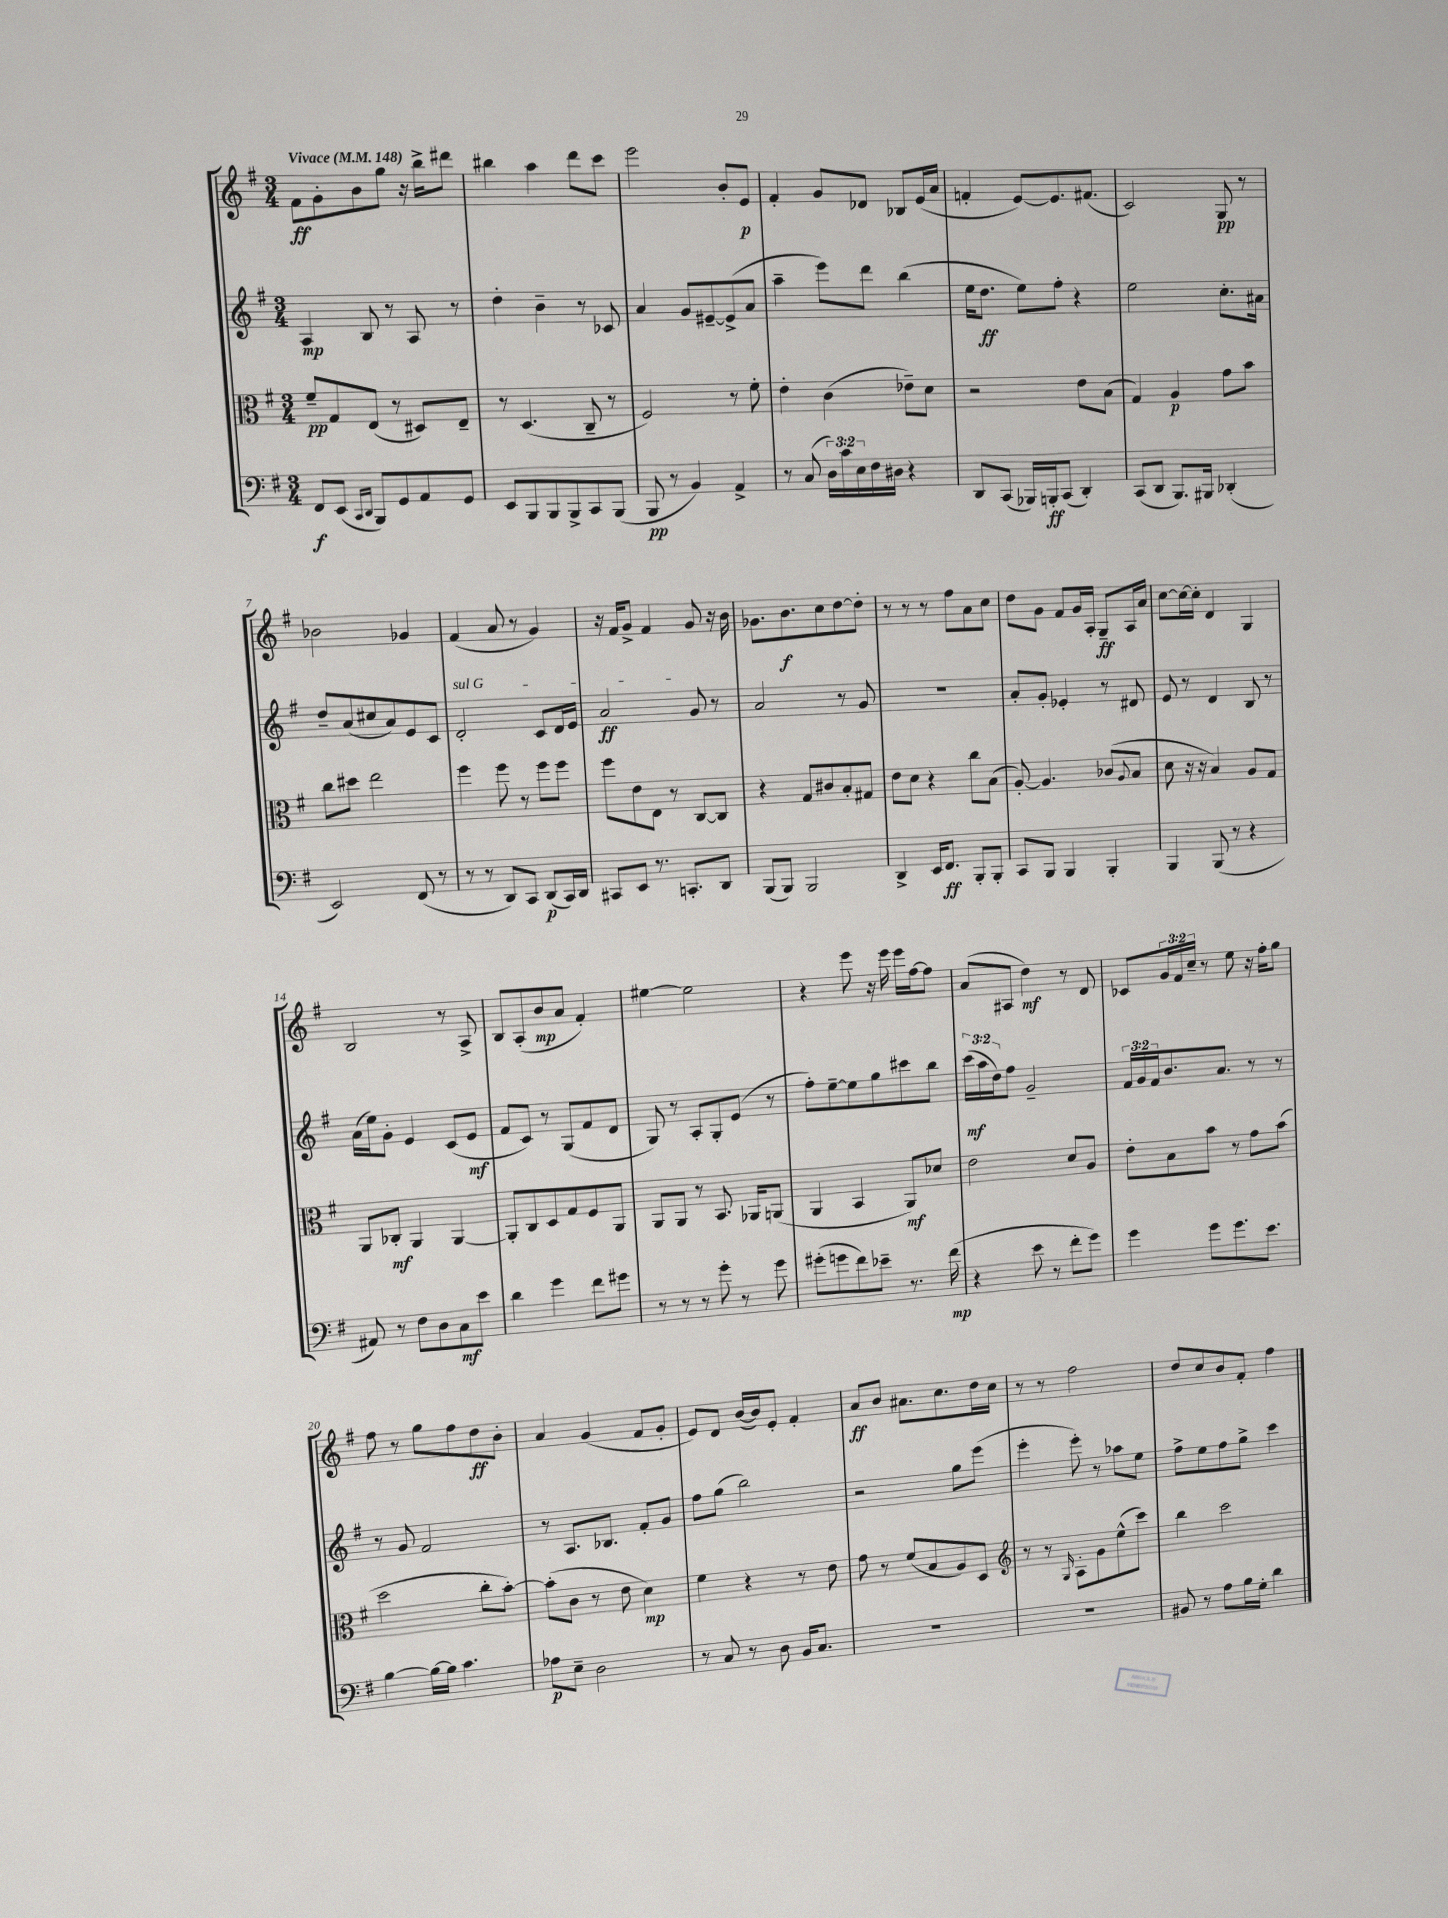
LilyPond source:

<<
\new StaffGroup <<
\new Staff = "s0" {
    \clef treble \key g \major \numericTimeSignature \time 3/4 \override Staff.TupletNumber.text = #tuplet-number::calc-fraction-text \tempo "Vivace" 4 = 148
    fis'8\ff g'8-. b'8 g''8 r16 b''16-> dis'''8 |
    bis''4 a''4 d'''8 c'''8 |
    e'''2 b'8-. e'8\p |
    fis'4-. g'8 des'8 bes8 e'16( a'16 |
    f'4-. e'8~) e'8. fis'8.( |
    c'2) g8\pp r8 |
    bes'2 ges'4 |
    fis'4( a'8 r8 g'4) |
    r16 fis'16 g'8-> fis'4 g'8 r16 b'16 |
    ges'8. b'8.\f c''8 d''8~ d''8-. |
    r8 r8 r8 fis''8 a'8 c''8 |
    d''8 g'8 fis'8 g'16 a16-. g8--\ff a16 a'16 |
    c''8~ c''16~ c''16-. d'4 g4 |
    b2 r8 a8-> |
    b8 a8-.( b'8\mp a'8 fis'4-.) |
    eis''4~ eis''2 |
    r4 e'''8 r16 e'''16 e'''16 fis''16~ fis''8 |
    a'8( ais8 d''4\mf) r8 d'8 |
    ces'8 \tuplet 3/2 { g'16 fis'16 c''16-- } r8 e''8 r16 fis''16-. g''8 |
    fis''8 r8 g''8 fis''8 d''8\ff b'8-. |
    a'4 g'4( fis'8 g'8-. |
    e'8) d'8 b'16~( b'16) e'8-. fis'4-. |
    a'8\ff b'8 ais'8. c''8. d''16 c''16 |
    r8 r8 fis''2 |
    d''8 c''8 b'8 fis'8-. fis''4 \bar "|." |
}
\new Staff = "s1" {
    \clef treble \key g \major \numericTimeSignature \time 3/4 \override Staff.TupletNumber.text = #tuplet-number::calc-fraction-text
    a4\mp b8 r8 a8 r8 |
    d''4-. b'4-- r8 ces'8 |
    a'4 g'8 eis'8~-- eis'8->( a'8 |
    a''4-- e'''8) d'''8 b''4( |
    e''16 d''8.\ff e''8) fis''8-. r4 |
    e''2 c''8.-. ais'16 |
    d''8-- a'8( cis''8 a'8) e'8 c'8 |
    \once \override TextSpanner.bound-details.left.text = \markup { \italic "sul G" } d'2-.\startTextSpan c'8 d'16 e'16 |
    a'2\ff g'8\stopTextSpan r8 |
    a'2 r8 g'8 |
    R2. |
    a'8-. g'8-. ees'4-. r8 dis'8 |
    e'8 r8 d'4 b8 r8 |
    a'16( e''16) g'8-. e'4 c'8( e'8\mf |
    fis'8 c'8) r8 g8( fis'8 d'8 |
    g8) r8 a8-. g8-. e'8( r8 |
    fis''8-.) e''8~-- e''8 g''8 cis'''8 b''8 |
    \tuplet 3/2 { c'''16\mf( a''16 d''16) } fis''8 g'2-- |
    \tuplet 3/2 { fis'16 g'16 fis'16 } b'8. a'8. r8 r8 |
    r8 g'8 fis'2 |
    r8 a8. bes8. fis'8-. g'8 |
    fis''8 g''8( b''2) |
    r2 g''8 e'''8( |
    e'''4-. e'''8-.) r8 aes''8 e''8 |
    fis''8-> e''8 fis''8 g''8-> c'''4 \bar "|." |
}
\new Staff = "s2" {
    \clef alto \key g \major \numericTimeSignature \time 3/4
    fis'8--\pp g8 e8( r8 dis8) e8-- |
    r8 d4.( c8-- r8 |
    fis2) r8 fis'8-. |
    e'4-. c'4( ees'8--) d'8 |
    r2 e'8 b8( |
    g4) a4\p g'8 b'8 |
    c''8 dis''8 e''2 |
    fis''4 fis''8 r8 fis''8 fis''8 |
    fis''8 e'8 e8 r8 c8~ c8 |
    r4 g8 cis'8 b8-. gis8 |
    e'8 d'8 r4 c''8 b8( |
    a8~-.) a4. ces'8( \appoggiatura { a8 } b8 |
    d'8 r16 r16 b4) a8 g8 |
    a,8 ces8-.\mf a,4 a,4~ |
    a,8-. c8 d8 g8 fis8 a,8 |
    a,8 a,8 r8 b,8. aes,16 a,8( |
    a,4 b,4 a,8\mf) des'8 |
    e'2 d'8 a8 |
    e'8-. b8 b'8 r8 g'8 b'8( |
    d''2 c''8-. b'8~-.) |
    b'8-.( c'8 r8 e'8 d'4\mp) |
    fis'4 r4 r8 e'8 |
    g'8 r8 fis'8( b8 a8) d8 |
    \clef treble r8 r8 \grace { g16 } a8-. g'8 e''8-^( c'''8) |
    b''4 c'''2 \bar "|." |
}
\new Staff = "s3" {
    \clef bass \key g \major \numericTimeSignature \time 3/4 \override Staff.TupletNumber.text = #tuplet-number::calc-fraction-text
    fis,8\f e,8( \grace { c,16 d,16 } b,,8) g,8 a,8 g,8 |
    e,8 b,,8 b,,8 b,,8-> c,8 b,,8( |
    b,,8\pp r8 b,4) a,4-> |
    r8 c8( \tuplet 3/2 { d16) c'16 e16 } fis16 dis16 r4 |
    d,8 c,8( bes,,16) b,,16-.\ff c,8( d,4-.) |
    c,8( d,8 b,,8.) bis,,16 des,4-.( |
    e,2) fis,8( r8 |
    r8 r8 d,8) c,8 d,8\p( c,16) d,16 |
    cis,8 e,8 r8. c,8.-. d,8 |
    b,,8( b,,8) b,,2 |
    d,4-> e,16 fis,8.\ff b,,8-. b,,8-. |
    c,8 b,,8 b,,4 b,,4-. |
    b,,4 b,,8( r8 r4 |
    ais,8) r8 fis8 d8 c8\mf e'8 |
    d'4 g'4 fis'8 gis'8 |
    r8 r8 r8 g'8-. r8 g'8 |
    gis'8-.( g'8 fis'8) ees'8-- r8. fis'16\mp( |
    r4 e'8 r8 fis'8-. g'8) |
    g'4 g'8 g'8. e'8. |
    b4~ b16~ b16 c'4. |
    aes8\p e8-- d2 |
    r8 c8 r8 d8 b,16 c8. |
    R2. |
    R2. |
    bis,8 r8 a8 b16 g16-. d'4 \bar "|." |
}
>>
>>
